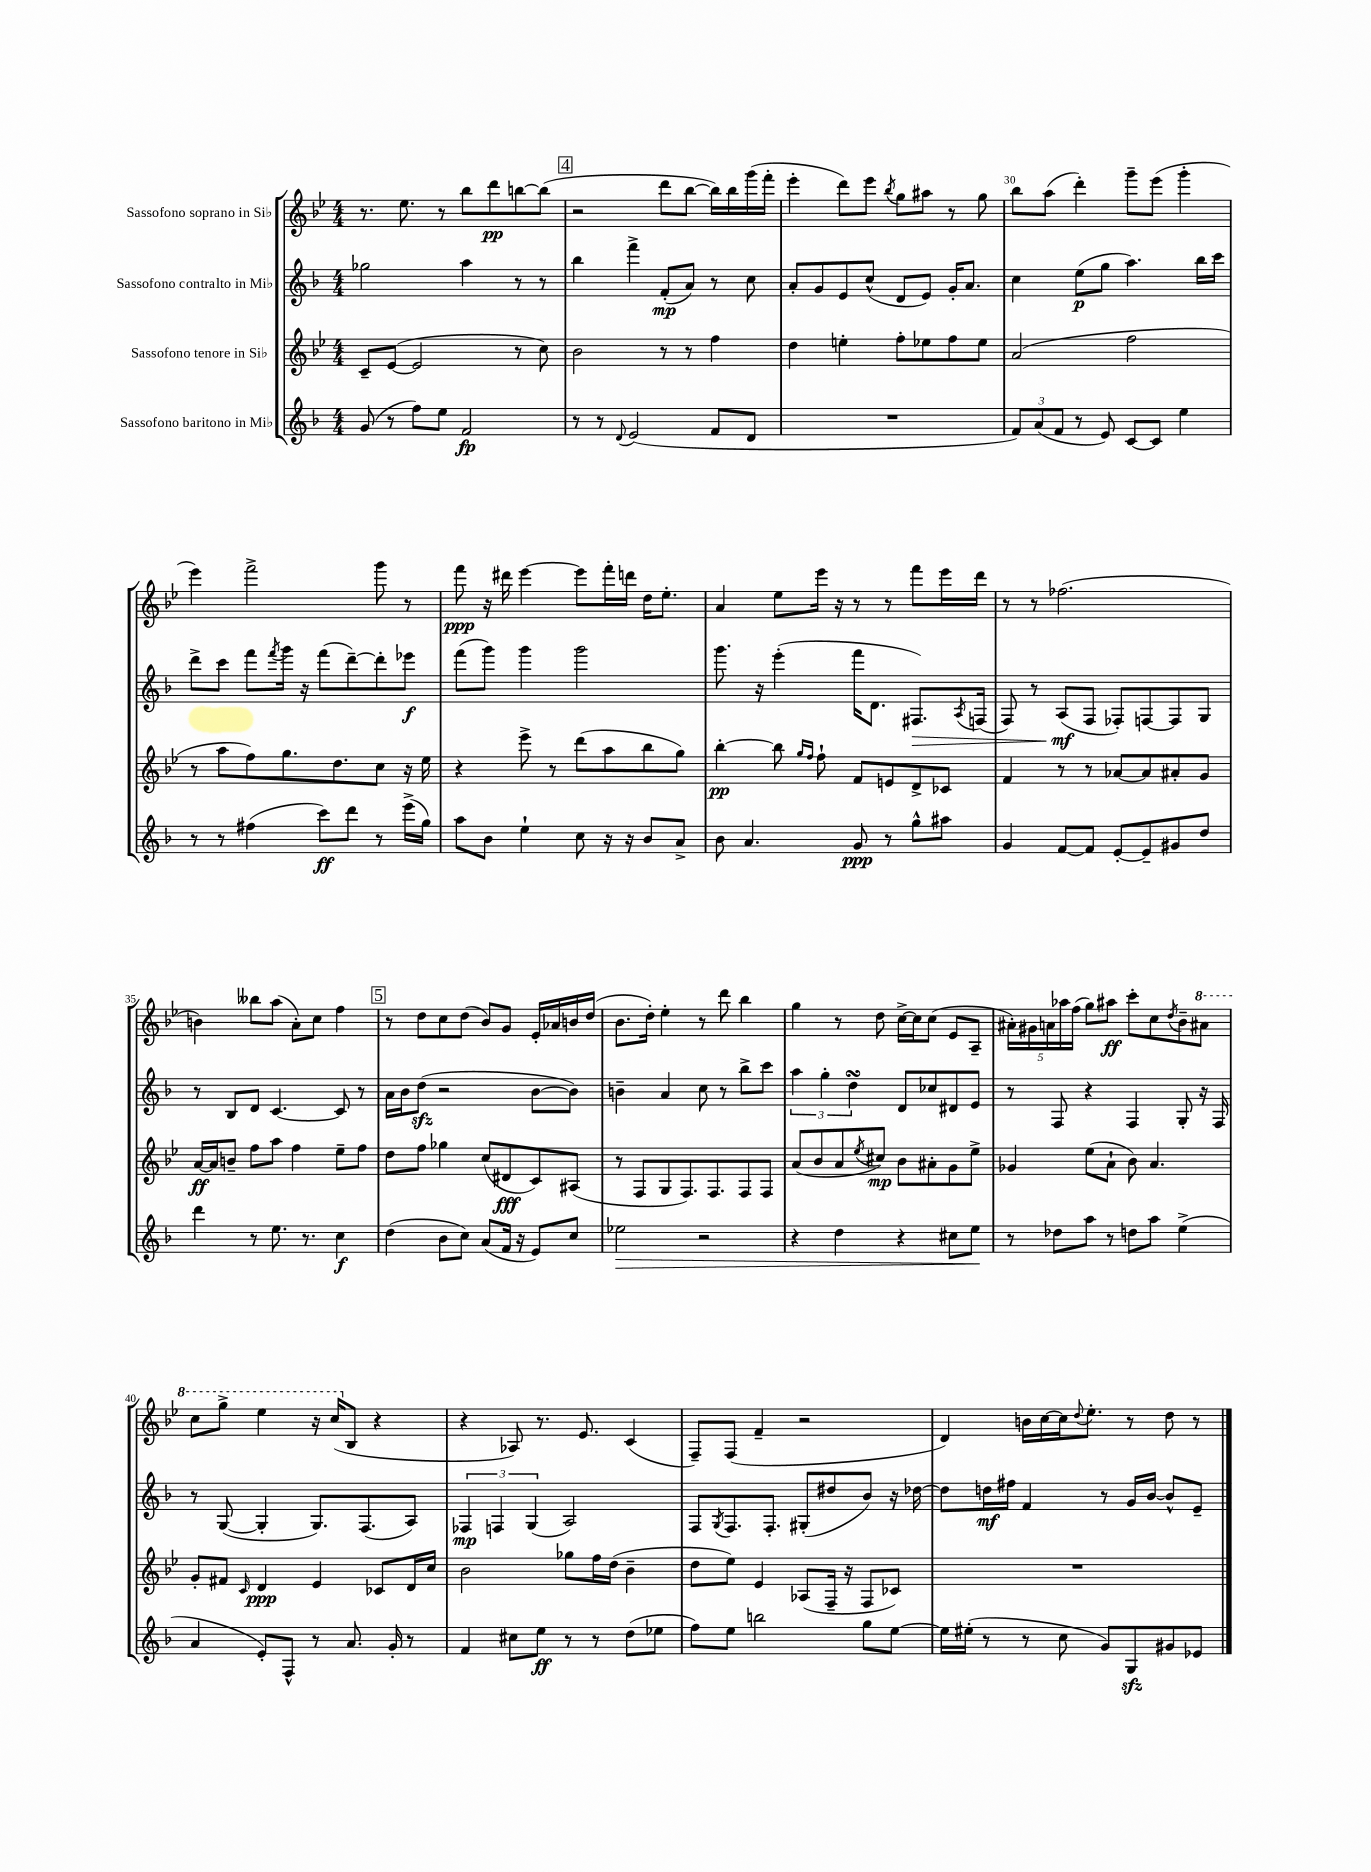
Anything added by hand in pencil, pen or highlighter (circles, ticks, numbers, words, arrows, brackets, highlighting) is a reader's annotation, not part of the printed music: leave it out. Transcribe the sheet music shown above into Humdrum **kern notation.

**kern	**kern	**kern	**kern
*staff4	*staff3	*staff2	*staff1
*clefG2	*clefG2	*clefG2	*clefG2
*k[b-]	*k[b-e-]	*k[b-]	*k[b-e-]
*M4/4	*M4/4	*M4/4	*M4/4
(8g/	8c~/L	2gg-\	8.r
8r	([8e-/J	.	.
.	.	.	8.ee-\
8ff\L)	2e-/]	.	.
8ee\J	.	.	8r
2f/	.	4aa\	8bb-\L
.	.	.	8ddd\
.	8r	8r	[8bb\
.	8cc\)	8r	(8bb\]J
=	=	=	=
8r	2b-\	4bb-\	2r
8r	.	.	.
8qqd/	.	.	.
(2e/	.	4fff^\	.
.	8r	(8f'/L	8ddd\L
.	8r	8a/J)	[8bb-\J
8f/L	4ff\	8r	16bb-\]LL)
.	.	.	16bb-\
8d/J	.	8cc\	(16ggg\
.	.	.	16fff'\JJ
=	=	=	=
1r	4dd\	8a'/L	4eee-'\
.	.	8g/	.
.	4ee'\	8e/	8ddd\L)
.	.	(8cc^^/J	8eee-\J
.	.	.	8qbb-/
.	8ff'\L	8d/L	8gg\L
.	8ee-\	8e/J)	8aa#\J
.	8ff\	16g'/LK	8r
.	.	8.a/J	.
.	8ee-\J	.	8gg\
=	=	=	=
12f/L)	(2a/	4cc\	8bb-\L
(12a/	.	.	.
.	.	.	(8aa\J
12f/J	.	.	.
8r	.	(8ee\L	4ddd'\)
8e/)	.	8gg\J	.
[8c/L	2ff\	4.aa\)	8ggg~\L
8c/]J	.	.	(8eee-\J
4ee\	.	.	4ggg'\
.	.	16bb-\LL	.
.	.	16ccc\JJ	.
=	=	=	=
8r	8r	8ddd^\L	4eee-\)
8r	8aa\L	8ccc\J	.
(4ff#\	8ff\)	8fff\L	2fff^\
.	.	8qfff/	.
.	8.gg\	16ggg\Jk	.
.	.	16r	.
8ccc\L)	.	(8fff\L	.
.	8.dd\	.	.
8ddd\J	.	[8ddd~\)	.
8r	8cc\J	8ddd'\]	8ggg\
(16eee^\LL	16r	8eee-\J	8r
16gg\JJ)	16ee-\	.	.
=	=	=	=
8aa\L	4r	(8fff\L	8fff\
8b-\J	.	8ggg\J)	16r
.	.	.	16ddd#\
4ee`\	8eee-^\	4ggg\	[4eee-\
.	8r	.	.
8cc\	(8ddd\L	2ggg\	8eee-\]L
16r	8aa\	.	16fff'\L
16r	.	.	16ddd\JJ
8b-/L	8bb-\	.	16dd\LK
.	.	.	8.ee-'\J
8a^/J	8gg\J)	.	.
=	=	=	=
8b-\	[4bb-'\	8.ggg\	4a/
4.a/	.	.	.
.	.	16r	.
.	8bb-\]	(4eee'\	8ee-\L
.	16qqgg/LL	.	.
.	16qqff/JJ	.	.
.	8ff`\	.	16eee-\Jk
.	.	.	16r
8g/	8f/L	16fff\LK	8r
.	.	8.d\J	.
8r	8e/	.	8r
8gg^^\L	8d^/	8.F#/L)	8fff\L
8aa#\J	8c-/J	.	16eee-\L
.	.	8qA/	.
.	.	(16F/Jk	16ddd\JJ
=	=	=	=
4g/	4f/	8F/)	8r
.	.	8r	8r
[8f/L	8r	(8A/L	(2.ff-\
8f/]J	8r	8F/J	.
[8e'/L	[8a-/L	8F-'/L)	.
8e~/]	8a-/]	[8F/	.
8g#/	8a#'/	8F/]	.
8dd/J	8g/J	8G/J	.
=	=	=	=
4ddd\	[16a/LL	8r	4b\)
.	16a/]J	.	.
.	8b~/J	8B-/L	.
8r	8ff\L	8d/J	8bb--\L
8.ee\	8aa\J	[4.c/	(8aa\J
.	4ff\	.	8a'\L)
8.r	.	.	.
.	.	.	8cc\J
4cc\	8ee-~\L	8c/]	4ff\
.	8ff\J	8r	.
=	=	=	=
(4dd\	8dd\L	16a\LL	8r
.	.	16b-\J	.
.	8ff\J	(8dd\J	8dd\L
8b-\L	4gg-\	2r	8cc\
8cc\J)	.	.	(8dd\J
(8a/L	(8cc/L	.	8b-/L)
16f/Jk	8d#/	.	8g/J
16r	.	.	.
8e/L)	8c/)	[8b-\L	16e-'/LL
.	.	.	16a-/
8cc/J	(8A#/J	8b-\]J)	16b/
.	.	.	(16dd/JJ
=	=	=	=
2ee-\	8r	4b~\	8.b-\L
.	8F/L	.	.
.	.	.	16dd'\Jk)
.	8G/	4a/	4ee-'\
.	8.F/)	.	.
2r	.	8cc\	8r
.	8.F/	.	.
.	.	8r	8ddd\
.	8F/	8bb-^\L	4bb-\
.	8F/J	8ccc\J	.
=	=	=	=
4r	(8a/L	6aa\	4gg\
.	8b-/	.	.
.	.	6gg'\	.
4dd\	8a/	.	8r
.	.	6dd\	.
.	8qee-/	.	.
.	8cc#/J)	.	8dd\
4r	8b-\L	8d/L	[16cc^\LL
.	.	.	16cc\]J
.	8a#'\	8cc-/	(8cc\J
8cc#\L	8g\	8d#/	8e-/L
8ee\J	8ee-^\J	8e/J	8A~/J
=	=	=	=
8r	4g-/	8r	20a#'\LL)
.	.	.	20g#\
.	.	.	20a\
8dd-\L	.	8F/	.
.	.	.	20aa-\
.	.	.	(20ff\JJ
8aa\J	(8ee-\L	4r	8gg\L)
8r	8a`\J	.	8aa#\J
8dd\L	8b-\)	4F/	8ccc'\L
8aa\J	4.a/	.	8cc\
.	.	.	8qdd/
(4ee^\	.	8G'/	8b-~\
.	.	16r	8aa#\J
.	.	16F/	.
=	=	=	=
4a/	8g'/L	8r	8ccc\L
.	8f#/J	([8G/	8ggg^\J
.	16qqc/	.	.
8e'/L)	4d/	4G'/]	4eee-\
8F^^/J	.	.	.
8r	4e-/	8.G/L)	16r
.	.	.	(16ccc/LK
8.a/	.	.	8B-/J
.	.	(8.F/	.
.	8c-/L	.	4r
16g'/	.	.	.
8r	16d/L	8A/J)	.
.	16cc/JJ	.	.
=	=	=	=
4f/	2b-\	6F-/	4r
.	.	6F/	.
8cc#\L	.	.	8A-/)
.	.	(6G/	.
8ee\J	.	.	8.r
8r	8gg-\L	2A/)	.
.	.	.	8.e-/
8r	16ff\L	.	.
.	(16dd\JJ	.	.
(8dd\L	4b-~\	.	(4c/
8ee-\J	.	.	.
=	=	=	=
8ff\L)	8dd\L	8F/L	8F~/L)
.	.	8qG/	.
8ee\J	8ee-\J)	8.F/	(8F/J
2bb\	4e-/	.	4f~/
.	.	8.F'/J	.
.	(8A-/L	(8G#'/L	2r
.	16F~/Jk	8dd#/	.
.	16r	.	.
8gg\L	8F/L	8b-/J)	.
[8ee\J	8c-/J)	16r	.
.	.	[16dd-\	.
=	=	=	=
16ee\]LL	1r	8dd-\]L	4d/)
(16ee#'\JJ	.	.	.
8r	.	16dd\L	.
.	.	16ff#\JJ	.
8r	.	4f/	16b\LL
.	.	.	[16cc\
8cc\	.	.	16cc\]J
.	.	.	8qqdd/
.	.	.	8.ee-'\J
8g/L)	.	8r	.
8G/	.	16g/LL	8r
.	.	[16b-/JJ	.
8g#/	.	8b-^^/]L	8dd\
8e-/J	.	8e~/J	8r
==	==	==	==
*-	*-	*-	*-
